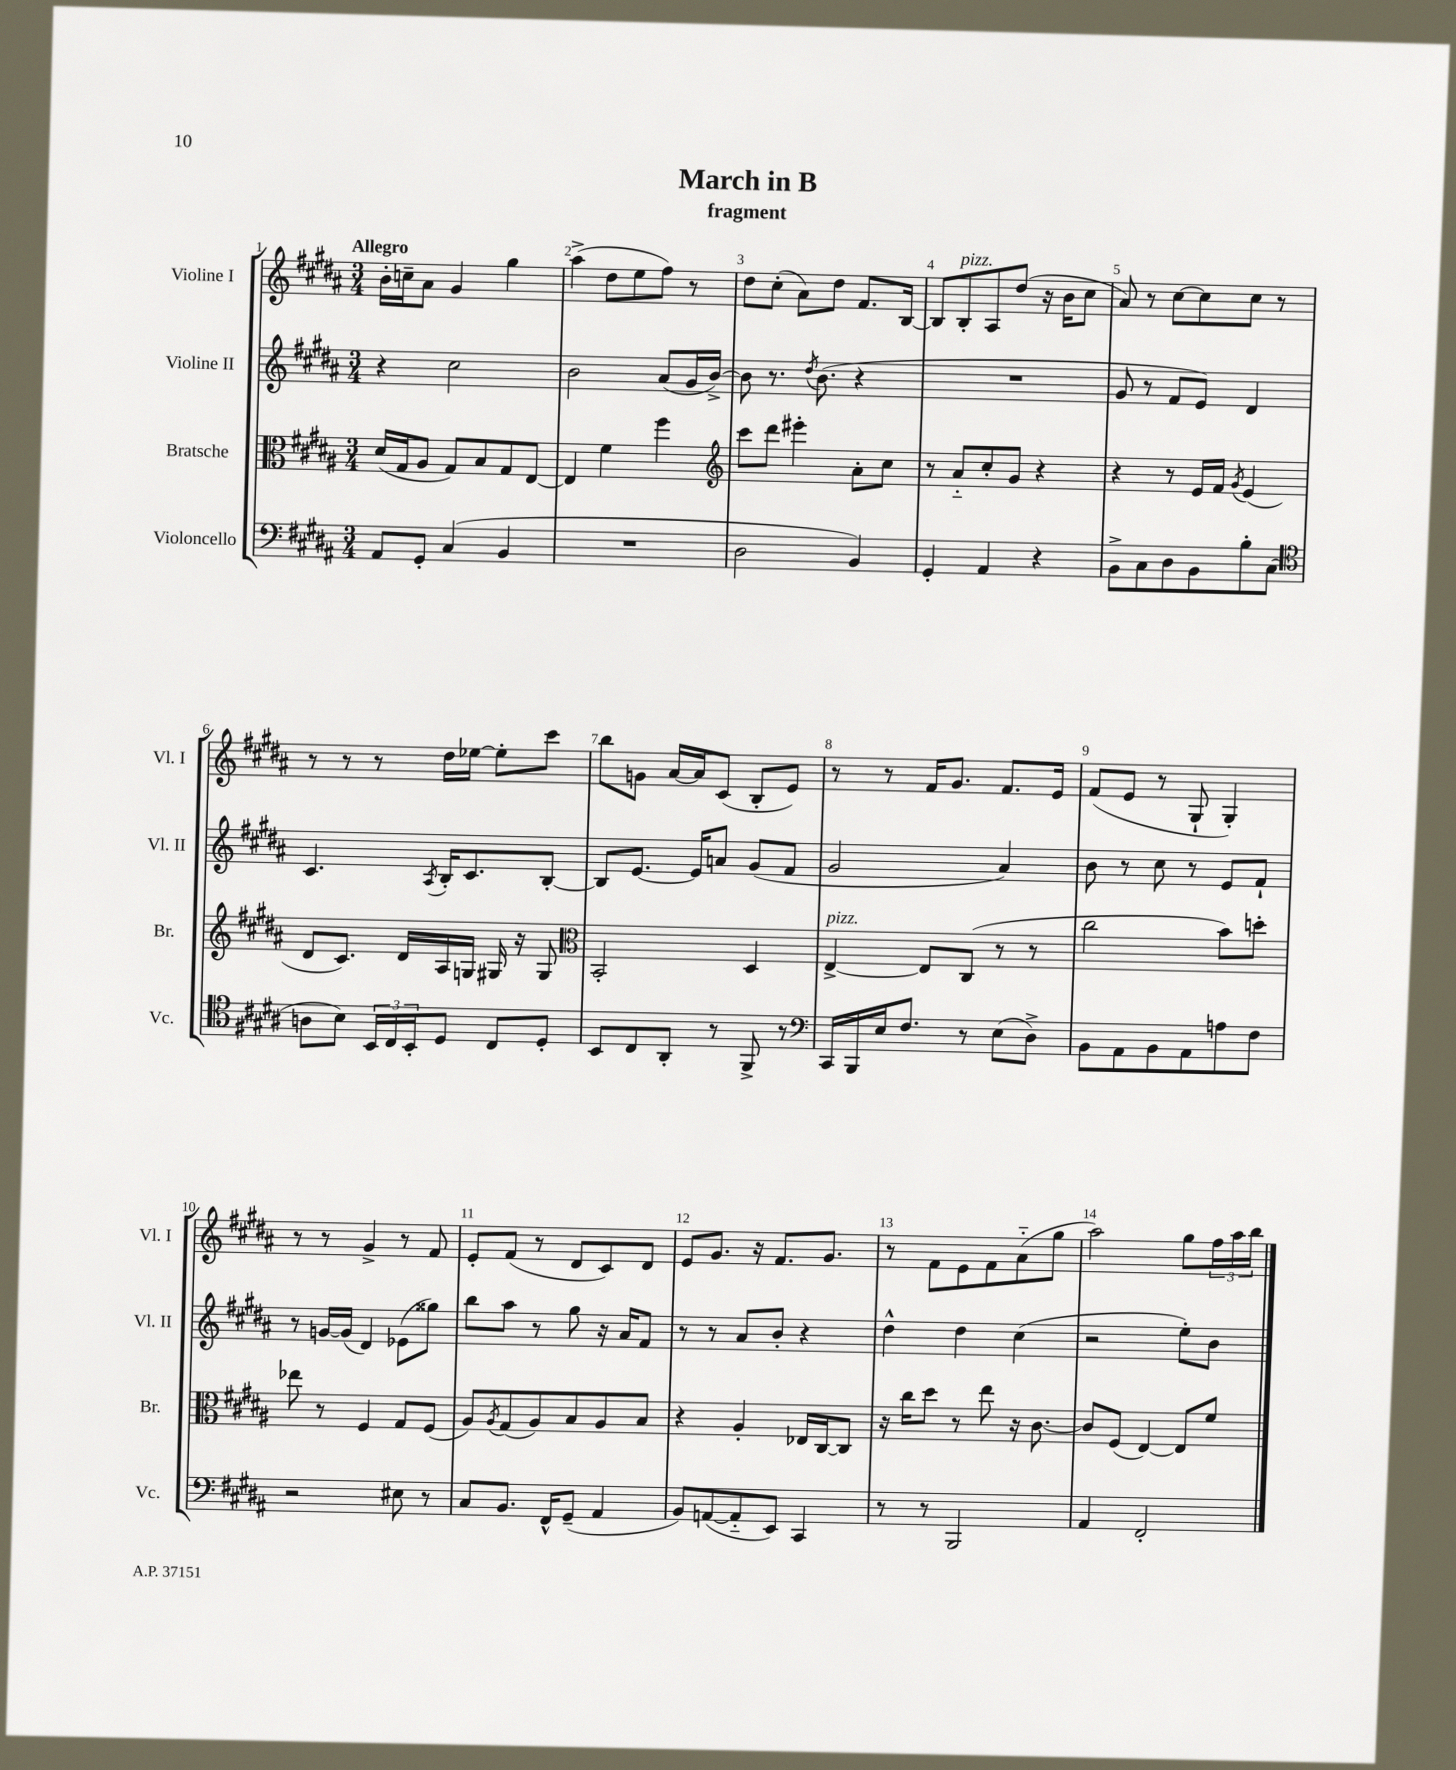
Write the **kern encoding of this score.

**kern	**kern	**kern	**kern
*part4	*part3	*part2	*part1
*staff4	*staff3	*staff2	*staff1
*I"Violoncello	*I"Bratsche	*I"Violine II	*I"Violine I
*I'Vc.	*I'Br.	*I'Vl. II	*I'Vl. I
*clefF4	*clefC3	*clefG2	*clefG2
*k[f#c#g#d#a#]	*k[f#c#g#d#a#]	*k[f#c#g#d#a#]	*k[f#c#g#d#a#]
*M3/4	*M3/4	*M3/4	*M3/4
=1	=1	=1	=1
!	!	!	!LO:TX:a:B:t=Allegro
8AA#/L	(16d#/LL	4r	16b'\LL
.	16G#/J	.	16ccn~\J
8GG#'/J	8A#/J	.	8a#\J
(4C#/	8G#/L)	2cc#\	4g#/
.	8B/	.	.
4BB/	8G#/	.	4gg#\
.	[8E/J	.	.
=2	=2	=2	=2
2.r	4E/]	2b\	(4aa#^\
.	4f#\	.	8dd#\L
.	.	.	8ee\
.	4ff#\	(8a#/L	8ff#\J)
.	.	16g#/L	8r
.	.	[16b^/JJ)	.
=3	=3	=3	=3
*	*clefG2	*	*
2D#\	8ccc#\L	8b\]	8dd#\L
.	8ddd#\J	8.r	(8cc#'\J
.	4eee#X'\	.	8a#\L)
.	.	8qdd#/	.
.	.	(8.b\	.
.	.	.	8dd#\J
4BB/)	8a#'\L	4r	8.f#/L
.	8cc#\J	.	.
.	.	.	[16B/Jk
=4	=4	=4	=4
4GG#'/	8r	2.r	8B/L]
!	!	!	!LO:TX:a:i:t=pizz.
.	8a#/L	.	8B'/
4AA#/	8cc#'/	.	8A#/
.	8g#/J	.	(8dd#/J
4r	4r	.	16r
.	.	.	16b\KL
.	.	.	8cc#\J
=5	=5	=5	=5
8BB^\L	4r	8g#/	8a#/)
8C#\	.	8r	8r
8D#\	8r	8f#/L	[8cc#\L
8BB\	16e/LL	8e/J)	8cc#\]
.	16f#/JJ	.	.
.	8qg#/	.	.
8B'\	(4e/	4d#/	8cc#\J
(8C#\J	.	.	8r
!!LO:LB:g=z
=6	=6	=6	=6
*clefC4	*	*	*
8An\L	8d#/L	4.c#/	8r
8B\J)	8.c#/J)	.	8r
24BB/LL	.	.	8r
24C#/	.	.	.
.	16d#/LL	.	.
24BB'/J	.	.	.
.	.	8qA#/	.
8D#/J	16A#/	16B'/KL	16dd#\LL
.	16Gn/JJ	8.c#/	[16ee-X\JJ
8C#/L	16G#X/	.	8ee-'\L]
.	16r	.	.
8D#'/J	8G#/	[8B'/J	8ccc#\J
=7	=7	=7	=7
*	*clefC3	*	*
8BB/L	2BB'/	8B/L]	8bb\L
8C#/	.	[8.e/J	8gn\J
8AA#'/J	.	.	[16a#/LL
.	.	16e/KL]	16a#/J]
8r	.	8an/J	(8c#/J
8FF#^/	4D#/	(8g#/L	8B'/L
8r	.	8f#/J	8e/J)
=8	=8	=8	=8
*clefF4	*	*	*
!	!LO:TX:a:i:t=pizz.	!	!
16CC#/LL	[4E^/	2g#/	8r
16BBB/	.	.	.
16E/J	.	.	8r
8.F#/J	.	.	.
.	8E/L]	.	16f#/KL
.	.	.	8.g#/J
8r	(8C#/J	.	.
(8E\L	8r	4a#/)	8.f#/L
8D#^\J)	8r	.	.
.	.	.	16e/Jk
=9	=9	=9	=9
8BB\L	2cc#\	8b\	(8f#/L
8AA#\	.	8r	8e/J
8BB\	.	8cc#\	8r
8AA#\	.	8r	8G#`/
8An\	8b\L)	8e/L	4G#'/)
8F#\J	8ddn'\J	8f#`/J	.
!!LO:LB:g=z
=10	=10	=10	=10
2r	8ee-X\	8r	8r
.	8r	[16gn/LL	8r
.	.	(16g/JJ]	.
.	4F#/	4d#/)	4g#^/
8E#X\	8G#/L	(8e-X\L	8r
8r	(8F#/J	8gg##X\J)	8f#/
=11	=11	=11	=11
8C#/L	8A#/L)	8bb\L	8e'/L
.	8qA#/	.	.
8.BB/J	(8G#/	8aa#\J	(8f#/J
.	8A#/)	8r	8r
16FF#^^/KL	.	.	.
(8GG#~/J	8B/	8gg#\	8d#/L
4AA#/	8A#/	16r	8c#/)
.	.	16a#/KL	.
.	8B/J	8f#/J	8d#/J
=12	=12	=12	=12
8BB/L)	4r	8r	8e/L
([8AAn/	.	8r	8.g#/J
8AA/]	4A#'/	8a#/L	.
.	.	.	16r
8EE/J)	.	8b'/J	8.f#/L
4CC#/	16E-X/LL	4r	.
.	[16C#/J	.	8.g#/J
.	8C#/J]	.	.
=13	=13	=13	=13
8r	16r	4dd#^^\	8r
.	16cc#\KL	.	.
8r	8dd#\J	.	8f#\L
2BBB/	8r	4dd#\	8e\
.	8ee\	.	8f#\
.	16r	(4cc#\	(8a#\
.	[8.c#\	.	.
.	.	.	8gg#\J
=14	=14	=14	=14
4AA#/	8c#/L]	2r	2aa#\)
.	(8F#/J	.	.
2FF#'/	[4E/)	.	.
.	8E/L]	8ee'\L)	8gg#\L
.	8f#/J	8b\J	24ff#\L
.	.	.	24aa#\
.	.	.	24bb\JJ
==	==	==	==
*-	*-	*-	*-
